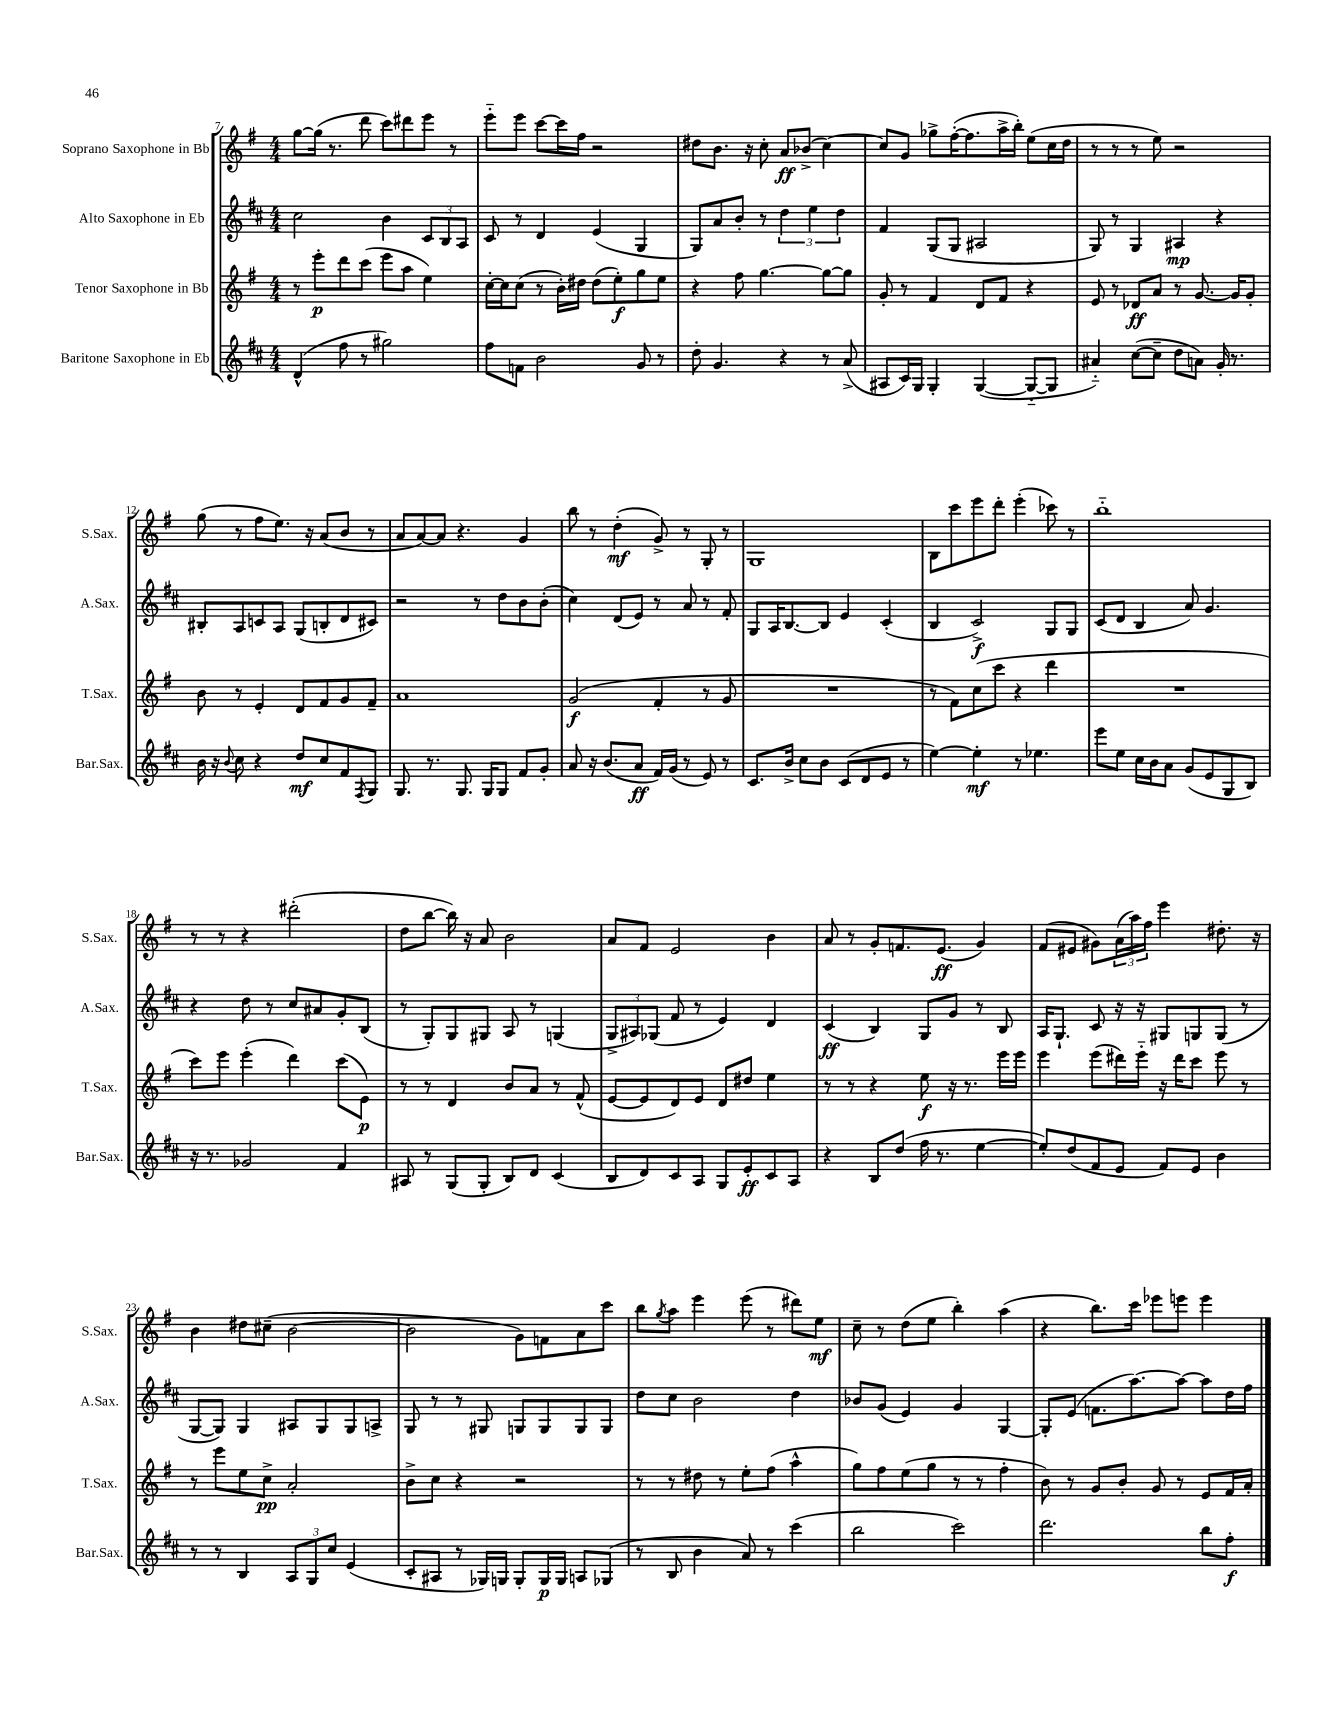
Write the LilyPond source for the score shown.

<<
\new StaffGroup <<
\new Staff = "s0" \with { instrumentName = "Soprano Saxophone in Bb" shortInstrumentName = "S.Sax." } {
    \clef treble \key g \major \numericTimeSignature \time 4/4
    g''8~ g''16( r8. d'''8 c'''8) dis'''8 e'''8 r8 |
    e'''8-_ e'''8 c'''8~ c'''16 fis''16 r2 |
    dis''8 b'8. r16 c''8-. a'8\ff bes'8->( c''4~) |
    c''8 g'8 ges''8-> fis''16~-.( fis''8. a''16-> b''16-.) e''8( c''16 d''16 |
    r8 r8 r8 e''8) r2 |
    g''8( r8 fis''8 e''8.) r16 a'8( b'8 r8 |
    a'8 a'8~) a'8 r4. g'4 |
    b''8 r8 d''4-.\mf( g'8->) r8 g8-. r8 |
    g1 |
    b8 c'''8 e'''8 d'''8-. e'''4-.( ces'''8) r8 |
    b''1-_ |
    r8 r8 r4 dis'''2-.( |
    d''8 b''8~ b''16) r16 a'8 b'2 |
    a'8 fis'8 e'2 b'4 |
    a'8 r8 g'8-. f'8. e'8.\ff( g'4) |
    fis'8( eis'8 gis'8) \tuplet 3/2 { a'16( a''16) fis''16 } e'''4 dis''8.-. r16 |
    b'4 dis''8 cis''8--( b'2~ |
    b'2 g'8) f'8 a'8 c'''8 |
    b''8 \acciaccatura { g''8 } a''8 e'''4 e'''8( r8 dis'''8) e''8\mf |
    c''8-- r8 d''8( e''8 b''4-.) a''4( |
    r4 b''8.) c'''16 ees'''8 e'''8 e'''4 \bar "|." |
}
\new Staff = "s1" \with { instrumentName = "Alto Saxophone in Eb" shortInstrumentName = "A.Sax." } {
    \clef treble \key d \major \numericTimeSignature \time 4/4
    cis''2 b'4 \tuplet 3/2 { cis'8 b8 a8 } |
    cis'8 r8 d'4 e'4( g4 |
    g8) a'8 b'8-. r8 \tuplet 3/2 { d''4 e''4 d''4 } |
    fis'4 g8( g8 ais2 |
    g8) r8 g4 ais4\mp r4 |
    bis8-. a8 c'8 a8 g8( b8-. d'8 cis'8) |
    r2 r8 d''8 b'8 b'8-.( |
    cis''4) d'8( e'8) r8 a'8 r8 fis'8-. |
    g8 a16 b8.~ b8 e'4 cis'4-.( |
    b4 cis'2->\f) g8 g8 |
    cis'8( d'8 b4 a'8) g'4. |
    r4 d''8 r8 cis''8 ais'8 g'8-. b8( |
    r8 g8-.) g8 gis8 a8 r8 g4( |
    \tuplet 3/2 { g8-> ais8) ges8( } fis'8 r8 e'4) d'4 |
    cis'4\ff( b4) g8 g'8 r8 b8 |
    a16 g8.-! cis'8 r16 r16 gis8 g8 g8( r8 |
    g8~ g8) g4 ais8 g8 g8 a8-> |
    g8 r8 r8 gis8 g8 g8 g8 g8 |
    d''8 cis''8 b'2 d''4 |
    bes'8 g'8( e'4) g'4 g4~ |
    g8-. e'8( f'8. a''8.~) a''8~ a''8 d''16 fis''16 \bar "|." |
}
\new Staff = "s2" \with { instrumentName = "Tenor Saxophone in Bb" shortInstrumentName = "T.Sax." } {
    \clef treble \key g \major \numericTimeSignature \time 4/4
    r8 e'''8-.\p d'''8 c'''8( e'''8 a''8 e''4) |
    c''16~-. c''16 c''8( r8 b'16-.) dis''16 dis''8( e''8-.\f) g''8 e''8 |
    r4 fis''8 g''4.~ g''8~ g''8 |
    g'8-. r8 fis'4 d'8 fis'8 r4 |
    e'8 r8 des'8\ff a'8 r8 g'8.~ g'16 g'8-. |
    b'8 r8 e'4-. d'8 fis'8 g'8 fis'8-- |
    a'1 |
    g'2\f( fis'4-. r8 g'8 |
    R1 |
    r8 fis'8) c''8( c'''8 r4 d'''4 |
    R1 |
    c'''8) e'''8 e'''4-.( d'''4) c'''8( e'8\p) |
    r8 r8 d'4 b'8 a'8 r8 fis'8-^( |
    e'8~ e'8 d'8) e'8 d'8 dis''8 e''4 |
    r8 r8 r4 e''8\f r16 r8. e'''16 e'''16 |
    e'''4 e'''8( dis'''16) e'''16-_ r16 dis'''16 c'''8 e'''8 r8 |
    r8 e'''8 e''8 c''8->\pp a'2-. |
    b'8-> c''8 r4 r2 |
    r8 r8 dis''8 r8 e''8-. fis''8( a''4-^ |
    g''8) fis''8 e''8( g''8 r8 r8 fis''4-. |
    b'8) r8 g'8 b'8-. g'8 r8 e'8 fis'16 a'16-. \bar "|." |
}
\new Staff = "s3" \with { instrumentName = "Baritone Saxophone in Eb" shortInstrumentName = "Bar.Sax." } {
    \clef treble \key d \major \numericTimeSignature \time 4/4
    d'4-^( fis''8 r8 gis''2) |
    fis''8 f'8 b'2 g'8 r8 |
    d''8-. g'4. r4 r8 a'8->( |
    ais8 cis'16) g16 g4-. g4~( g8~-_ g8 |
    ais'4-_) cis''8~( cis''8-- d''8 a'8) g'16-. r8. |
    b'16 r16 \appoggiatura { b'8 } cis''8 r4 d''8\mf cis''8 fis'8 \acciaccatura { fis8 } g8 |
    g8. r8. g8. g16 g8 fis'8 g'8-. |
    a'8 r16 b'8.( a'8\ff fis'16) g'16( r8 e'8) r8 |
    cis'8. b'16-> cis''8 b'8 cis'8( d'8 e'8 r8 |
    e''4~) e''4-.\mf r8 ees''4. |
    e'''8 e''8 cis''16 b'16 a'8 g'8( e'8 g8 b8) |
    r16 r8. ges'2 fis'4 |
    ais8 r8 g8( g8-. b8) d'8 cis'4( |
    b8 d'8) cis'8 a8 g8 e'8-.\ff cis'8 a8 |
    r4 b8 d''8( fis''16 r8. e''4~ |
    e''8-.) d''8( fis'8 e'8 fis'8) e'8 b'4 |
    r8 r8 b4 \tuplet 3/2 { a8 g8 cis''8 } e'4( |
    cis'8-. ais8 r8 ges16) g16 g8-. g16\p g16 a8 ges8( |
    r8 b8 b'4 a'8) r8 cis'''4( |
    b''2 cis'''2) |
    d'''2. b''8 fis''8-.\f \bar "|." |
}
>>
>>
\layout { \context { \Score currentBarNumber = #7 } }
